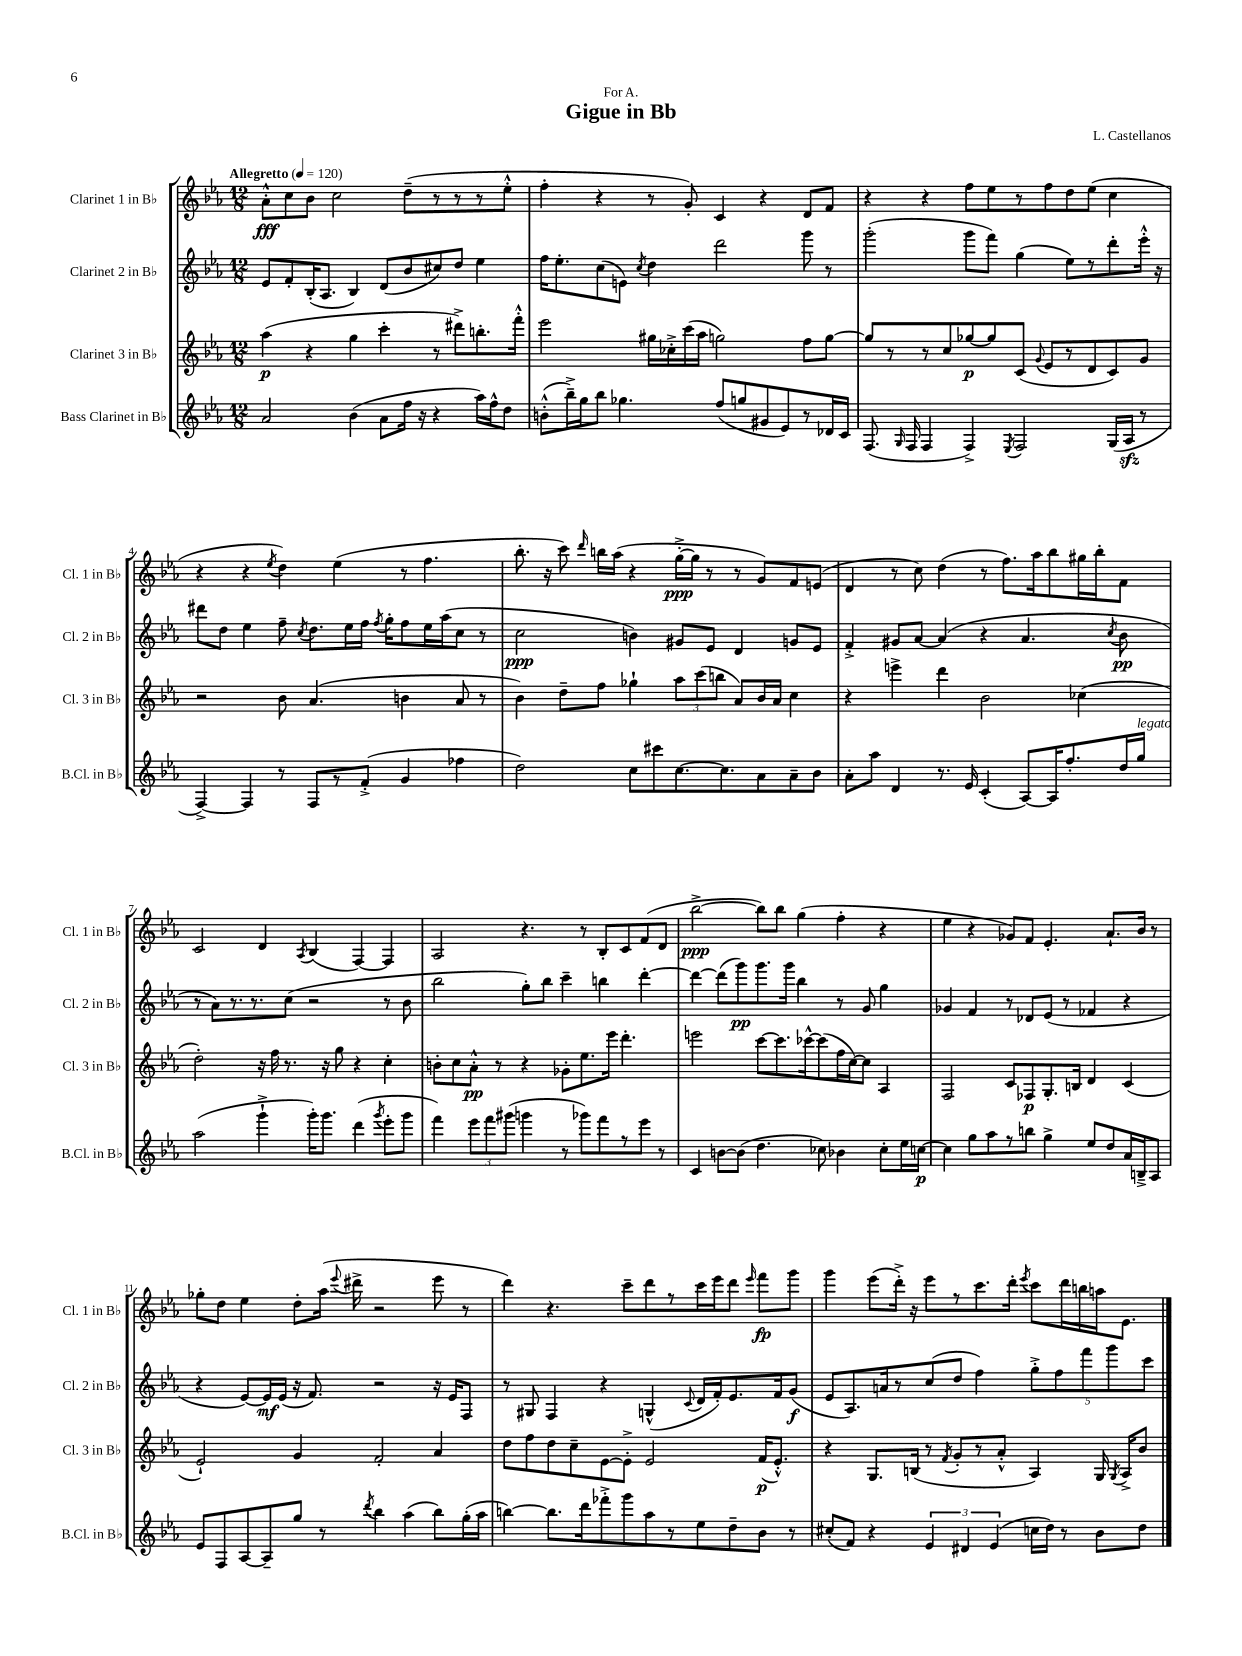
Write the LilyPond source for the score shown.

\header { title = "Gigue in Bb" composer = "L. Castellanos" dedication = "For A." }
<<
\new StaffGroup <<
\new Staff = "s0" \with { instrumentName = "Clarinet 1 in Bb" shortInstrumentName = "Cl. 1 in Bb" } {
    \clef treble \key ees \major \numericTimeSignature \time 12/8 \tempo "Allegretto" 4 = 120
    \autoBeamOff aes'8[-.-^\fff c''8 bes'8] c''2 d''8[--( r8 r8 r8 ees''8]-.-^ |
    f''4-. r4 r8 g'8-.) c'4 r4 d'8[ f'8] |
    r4 r4 f''8[ ees''8 r8 f''8 d''8 ees''8]( c''4 |
    r4 r4 \acciaccatura { ees''8 } d''4) ees''4( r8 f''4. |
    bes''8.-. r16 c'''8) \grace { d'''16 } b''16[ aes''16]( r4 g''16[~-.->\ppp g''16] r8 r8 g'8[) f'8 e'8]( |
    d'4 r8 c''8) d''4( r8 f''8.[) aes''16 bes''8 gis''16 bes''16-. f'8] |
    c'2 d'4 \acciaccatura { aes8 } bes4( f4~) f4 |
    aes2 r4. r8 bes8[-. c'8 f'8( d'8] |
    bes''2~->\ppp bes''8[) bes''8] g''4( f''4-. r4 |
    ees''4 r4 ges'8[) f'8] ees'4.-. aes'8.[-! bes'16] r8 |
    ges''8[-. d''8] ees''4 d''8[-. aes''16]( \appoggiatura { ees'''8 } dis'''16-> r2 ees'''8 r8 |
    d'''4) r4. c'''8[-- d'''8 r8 c'''16 ees'''16 d'''8] \grace { ees'''16 } f'''8[\fp g'''8] |
    g'''4 ees'''8[( d'''16]-.->) r16 ees'''8[ r8 c'''8. d'''16]-. \acciaccatura { ees'''8 } c'''8[ d'''16 b''16 a''16 ees'8.] \bar "|." |
}
\new Staff = "s1" \with { instrumentName = "Clarinet 2 in Bb" shortInstrumentName = "Cl. 2 in Bb" } {
    \clef treble \key ees \major \numericTimeSignature \time 12/8
    \autoBeamOff ees'8[ f'8-. bes16-.( aes8.] bes4) d'8[( bes'8 cis''8) d''8] ees''4 |
    f''16[ ees''8.-. c''8( e'8]) \acciaccatura { c''8 } d''4 d'''2 g'''8 r8 |
    g'''2-.( g'''8[ f'''8]) g''4( ees''8[) r8 d'''8-. ees'''16]-.-^ r16 |
    dis'''8[ d''8] ees''4 f''8-- \acciaccatura { c''8 } d''8.[ ees''16 f''16] \acciaccatura { f''8 } g''16[-. f''8 ees''16 aes''16( c''8] r8 |
    c''2\ppp b'4) gis'8[ ees'8] d'4 g'8[ ees'8] |
    f'4-.-> gis'8[ aes'8]~ aes'4( r4 aes'4. \acciaccatura { c''8 } bes'8\pp |
    r8 aes'8[) r8. r8. c''8]( r2 r8 bes'8 |
    bes''2 g''8[-.) bes''8] c'''4-- b''4 d'''4~-. |
    d'''4~ d'''8[( g'''8\pp) g'''8. g'''16] bes''4 r8 g'8 g''4 |
    ges'4 f'4 r8 des'8[ ees'8]( r8 fes'4 r4 |
    r4 ees'8[~) ees'16\mf ees'16]( r16 f'8.) r2 r16 ees'16[ f8] |
    r8 gis8 f4 r4 g4-^( \appoggiatura { c'8 } d'16[ f'16-.) ees'8. f'16 g'8]\f( |
    ees'8[ aes8.) a'16 r8 c''8( d''8] f''4) \tuplet 5/4 { g''8[-.-> f''8 f'''8 g'''8 c'''8] } \bar "|." |
}
\new Staff = "s2" \with { instrumentName = "Clarinet 3 in Bb" shortInstrumentName = "Cl. 3 in Bb" } {
    \clef treble \key ees \major \numericTimeSignature \time 12/8
    \autoBeamOff aes''4\p( r4 g''4 c'''4-. r8 dis'''8[->) b''8.-. f'''16]-.-^ |
    ees'''2 gis''16[ ces''16-.-> c'''16( aes''16] g''2) f''8[ g''8]~ |
    g''8[ r8 r8 c''8 ges''8~\p ges''8 c'8]( \appoggiatura { g'8 } ees'8[ r8 d'8 c'8) g'8] |
    r2 bes'8 aes'4.( b'4 aes'8 r8 |
    bes'4) d''8[-- f''8] ges''4-! \tuplet 3/2 { aes''8[ c'''8( b''8] } aes'8[) bes'16 aes'16] c''4 |
    r4 e'''4-> d'''4 bes'2 ces''4( |
    d''2-.) r16 f''16 r8. r16 g''8 r4 c''4-. |
    b'8[-. c''8 aes'8]-.-^\pp r8 r4 ges'8[-. ees''8. ees'''16] d'''4.-. |
    e'''2 c'''8[~ c'''8. ces'''16~-^ ces'''8( f''16 c''16~) c''8] aes4 |
    f2 c'8[ fes8\p g8.-. b16] d'4 c'4( |
    ees'2-!) g'4 f'2-. aes'4 |
    d''8[ f''8 d''8 c''8-- ees'8~ ees'8]-.-> ees'2 f'16[\p( ees'8.]-.-^) |
    r4 g8.[ b16]( r8 \acciaccatura { f'8 } g'8[-. r8 aes'8]-.-^ aes4) g16 \acciaccatura { g8 } aes16[-> bes'8] \bar "|." |
}
\new Staff = "s3" \with { instrumentName = "Bass Clarinet in Bb" shortInstrumentName = "B.Cl. in Bb" } {
    \clef treble \key ees \major \numericTimeSignature \time 12/8
    \autoBeamOff aes'2 bes'4( aes'8[ f''16] r16 r4 aes''16[) f''16-^ d''8] |
    b'8[-.-^( bes''16--->) g''16 bes''8] ges''4. f''8[( g''8 gis'8 ees'8) r8 des'16 c'16] |
    f8.( \grace { g16 } f16 f4 f4->) \acciaccatura { ees8 } f2 g16[( aes16]\sfz r8 |
    f4~->) f4 r8 f8[ r8 f'8]-.->( g'4 fes''4 |
    d''2) c''8[ cis'''8 c''8.~ c''8. aes'8 aes'8-- bes'8] |
    aes'8[-. aes''8] d'4 r8. ees'16 c'4-.( aes8[~) aes16 f''8.-. d''16 g''16]^\markup { \italic "legato" } |
    aes''2( g'''4-!-> g'''16[-.) g'''8.] d'''4( \acciaccatura { g'''8 } ees'''8[-. g'''8] |
    f'''4) \tuplet 3/2 { ees'''8[ f'''8 gis'''8]( } g'''4 r8 ges'''8[) f'''8 r8 ees'''8] r8 |
    c'4 b'8[~ b'8]( d''4. ces''8) bes'4 ces''8[-. ees''16 c''16]~\p |
    c''4 g''8[ aes''8 r8 b''8] g''4-> ees''8[ d''8 aes'16 b16---> aes8] |
    ees'8[ f8 aes8~ aes8-- g''8] r8 \acciaccatura { d'''8 } bes''4 aes''4( bes''8[) g''16-.( aes''16] |
    b''4~) b''8.[ d'''16 fes'''8-.-> g'''8 aes''8 r8 ees''8 d''8-- bes'8] r8 |
    cis''8[-.( f'8]) r4 \tuplet 3/2 { ees'4 dis'4 ees'4( } c''16[ d''16]) r8 bes'8[ d''8] \bar "|." |
}
>>
>>
